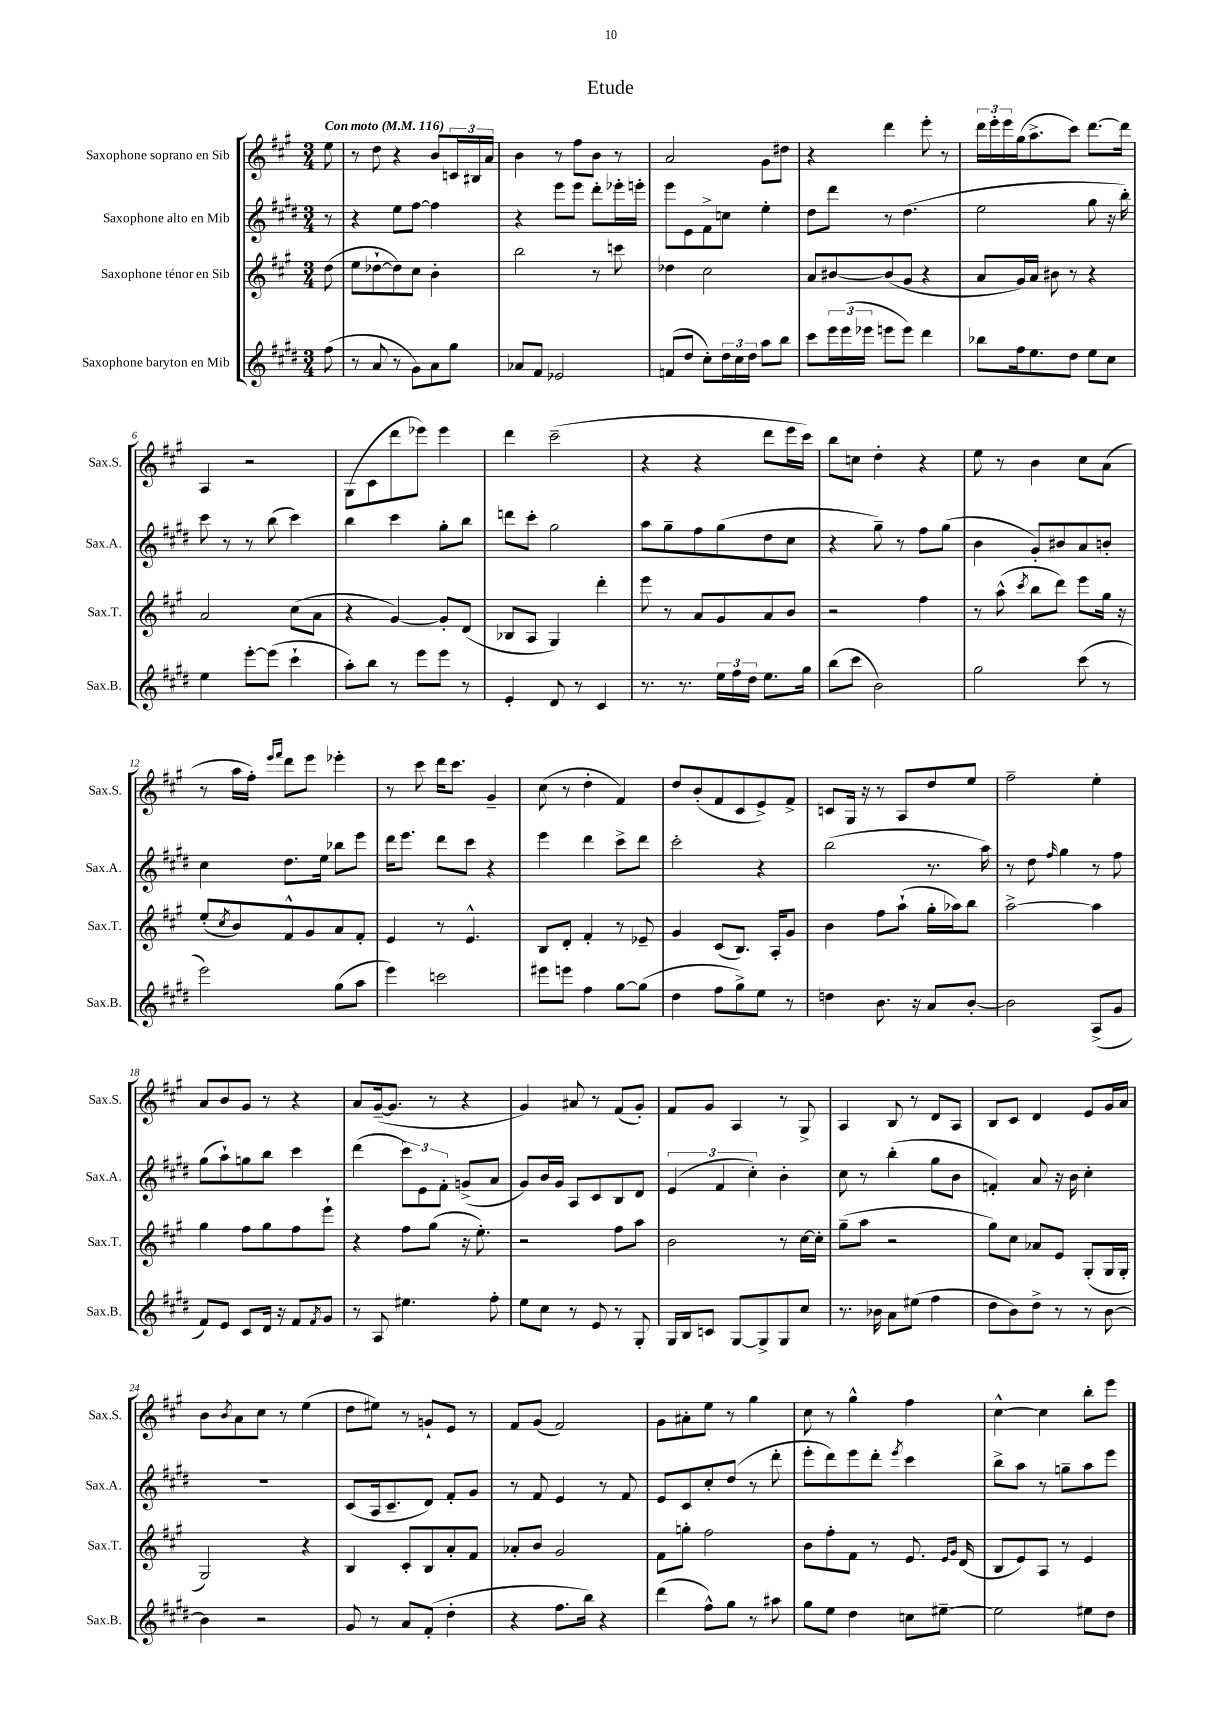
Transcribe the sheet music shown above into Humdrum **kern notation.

**kern	**kern	**kern	**kern
*staff4	*staff3	*staff2	*staff1
*clefG2	*clefG2	*clefG2	*clefG2
*k[f#c#g#d#]	*k[f#c#g#]	*k[f#c#g#d#]	*k[f#c#g#]
*M3/4	*M3/4	*M3/4	*M3/4
*MM116	*MM116	*MM116	*MM116
(8ff#	(8dd	8r	8ee
=	=	=	=
8r	8ee	4r	8r
8a	[8dd-`	.	8dd
8r	8dd-])	8ee	4r
8g#)	8cc#	[8ff#	.
8a	4b'	4ff#]	8b
8gg#	.	.	24c
.	.	.	24B#
.	.	.	24a
=	=	=	=
8a-	2bb	4r	4b
8f#	.	.	.
2e-	.	8eee	8r
.	.	8eee	8ff#
.	8r	8ddd#'	8b
.	8ccc	16eee-'	8r
.	.	16eee'	.
=	=	=	=
(8f	4dd-	8eee	2a
8dd#	.	8e	.
8cc#')	2cc#	8f#^	.
24dd#	.	8cc	.
24cc#	.	.	.
24dd#	.	.	.
8aa	.	4ee'	8g#
8bb	.	.	8dd#
=	=	=	=
8ccc#	8a	8dd#	4r
24eee	[8b#	8ddd#	.
(24eee	.	.	.
24eee-	.	.	.
8eee	(8b#]	8r	4ddd
8eee)	8g#	(4.dd#	.
4ddd#	4r	.	8eee'
.	.	.	8r
=	=	=	=
8bb-	8a	2ee	24ddd
.	.	.	24eee'
.	.	.	24eee
16ff#	16g#)	.	(16gg#
8.ee	16a	.	8.aa^
.	8b#	.	.
8dd#	8r	.	8ccc#)
8ee	4r	8gg#	[8.ddd
8cc#	.	16r	.
.	.	16bb')	16ddd]
=	=	=	=
4ee	2a	8ccc#	4A
.	.	8r	.
[8eee'	.	8r	2r
(8eee]	.	(8bb	.
4ccc#`	(8cc#	4ccc#)	.
.	8a	.	.
=	=	=	=
8aa')	4r	4bb	(8G#
8bb	.	.	8c#
8r	[4g#)	4ccc#	8ddd
8eee	.	.	8eee-)
8eee	8g#']	8gg#'	4eee-
8r	(8d	8bb	.
=	=	=	=
4e'	8B-	8ddd	4ddd
.	8A	8ccc#'	.
8d#	4G#)	2gg#	(2ccc#~
8r	.	.	.
4c#	4ddd'	.	.
=	=	=	=
8.r	8eee	8aa	4r
.	8r	8gg#~	.
8.r	.	.	.
.	8a	8ff#	4r
24ee	8g#	(8gg#	.
24ff#	.	.	.
24dd#	.	.	.
8.ee	8a	8dd#	8ddd
.	8b	8cc#	16eee
16gg#	.	.	16ccc#)
=	=	=	=
(8bb	2r	4r	8bb
8ccc#	.	.	8cc
2b)	.	8gg#~)	4dd'
.	.	8r	.
.	4ff#	8ff#	4r
.	.	(8gg#	.
=	=	=	=
2gg#	8r	4b	8ee
.	(8aa^^	.	8r
.	8qccc#	.	.
.	8bb	8g#')	4b
.	8ddd)	8b#	.
(8ccc#	8eee	8a	8cc#
8r	16gg#	8b'	(8a
.	16r	.	.
=	=	=	=
2eee)	(8ee'	4cc#	8r
.	8qcc#	.	.
.	8b)	.	16aa
.	.	.	16ff#')
.	.	.	16qqeee
.	.	.	16qqfff#
.	8f#^^	8.dd#	8ddd
.	8g#	.	8eee
.	.	16ee	.
(8gg#	8a	8bb-	4eee-'
8aa	8f#'	8eee	.
=	=	=	=
4eee)	4e	16ddd#	8r
.	.	8.eee	.
.	.	.	8ccc#
2ccc	8r	8ddd#	16ddd
.	.	.	8.ccc#
.	4.e^^	8ccc#	.
.	.	4r	4g#~
=	=	=	=
8eee#	8B	4eee	(8cc#
8eee	8d'	.	8r
4ff#	4f#'	4ddd#	4dd'
[8gg#	8r	8ccc#^	4f#)
(8gg#]	8e-~	8ddd#	.
=	=	=	=
4dd#	4g#	2ccc#'	8dd
.	.	.	(8b'
8ff#	(8c#	.	8f#
8gg#^)	8.B)	.	8c#
8ee	.	4r	8e^)
.	16A'	.	.
8r	8g#	.	8f#^
=	=	=	=
4dd	4b	(2bb	8c
.	.	.	16G#
.	.	.	16r
8.b	8ff#	.	8r
.	(8aa`	.	8A
16r	.	.	.
8a	16gg#'	8.r	8dd
.	16aa-)	.	.
[8b'	8bb	.	8ee
.	.	16aa)	.
=	=	=	=
2b]	[2aa^	8r	2ff#~
.	.	8dd#	.
.	.	16qqff#	.
.	.	4gg#	.
(8A^	4aa]	8r	4ee'
8g#	.	8ff#	.
=	=	=	=
8f#)	4gg#	(8gg#	8a
8e	.	8aa`)	8b
8c#	8ff#	8gg	8g#
16d#	8gg#	8bb	8r
16r	.	.	.
8f#	8ff#	4ccc#	4r
8qf#	.	.	.
8g#	8eee`	.	.
=	=	=	=
8r	4r	(4ddd#	8a
8A	.	.	([16g#~
.	.	.	8.g#]
4.ee#	8ff#	12ccc#)	.
.	.	12e	.
.	(8gg#	.	8r
.	.	12f#'	.
.	16r	(8g^	4r
.	8.ee')	.	.
8ff#'	.	8a	.
=	=	=	=
8ee	2r	8g#)	4g#)
8cc#	.	16b	.
.	.	16g#	.
8r	.	8A	8a#
8e	.	8c#	8r
8r	8ff#	8B	(8f#
8G#'	8aa	8d#	8g#')
=	=	=	=
16G#	2b	(6e	8f#
16B	.	.	.
8c	.	.	8g#
.	.	6f#	.
[8G#	.	.	4A
.	.	6cc#')	.
8G#^]	.	.	.
8G#	8r	4b'	8r
8cc#	[16cc#	.	8G#^
.	16cc#']	.	.
=	=	=	=
8.r	(8gg#~	8cc#	4A
.	8aa	8r	.
16b-	.	.	.
8a	2r	(4bb'	8B
(8ee#	.	.	8r
4ff#	.	8gg#	8d
.	.	8b	8A
=	=	=	=
8dd#	8gg#)	4f')	8B
8b)	8cc#	.	8c#
8dd#^	8a-	8a	4d
8r	8e	16r	.
.	.	16b	.
8r	(8G#'	4cc#'	8e
[8b	16G#	.	16g#
.	16G#'	.	16a
=	=	=	=
4b]	2G#)	2.r	8b
.	.	.	8qb
.	.	.	8a
2r	.	.	8cc#
.	.	.	8r
.	4r	.	(4ee
=	=	=	=
8g#	4B	(8c#	8dd
8r	.	16A	8ee#)
.	.	8.c#~	.
8a	8c#'	.	8r
(8f#'	8B	8d#)	8g`
4dd#'	8a'	8f#'	8e
.	8f#	8g#	8r
=	=	=	=
4r	8a-'	8r	8f#
.	8b	8f#	(8g#
8.ff#	2g#	4e	2f#)
16bb)	.	.	.
4r	.	8r	.
.	.	8f#	.
=	=	=	=
(4ddd#	8f#	8e	8g#
.	8gg'	8c#	8a#'
8ff#^^)	2ff#	8cc#'	8ee
8gg#	.	(8dd#	8r
8r	.	8r	4gg#
8aa#	.	8ddd#'	.
=	=	=	=
8gg#	8b	8eee'	8cc#
8ee	8ff#'	8ddd#)	8r
4dd#	8f#	8eee	4gg#^^
.	8r	8ddd#'	.
.	.	8qeee	.
8cc	8.e	4ccc#	4ff#
[8ee#~	.	.	.
.	16qqe	.	.
.	16qqg#	.	.
.	(16d	.	.
=	=	=	=
2ee#]	8B	8bb^	[4cc#^^
.	8e)	8aa	.
.	8A	8r	4cc#]
.	8r	8gg~	.
8ee#	4e	8aa	8bb'
8dd#	.	8eee	8eee
==	==	==	==
*-	*-	*-	*-
